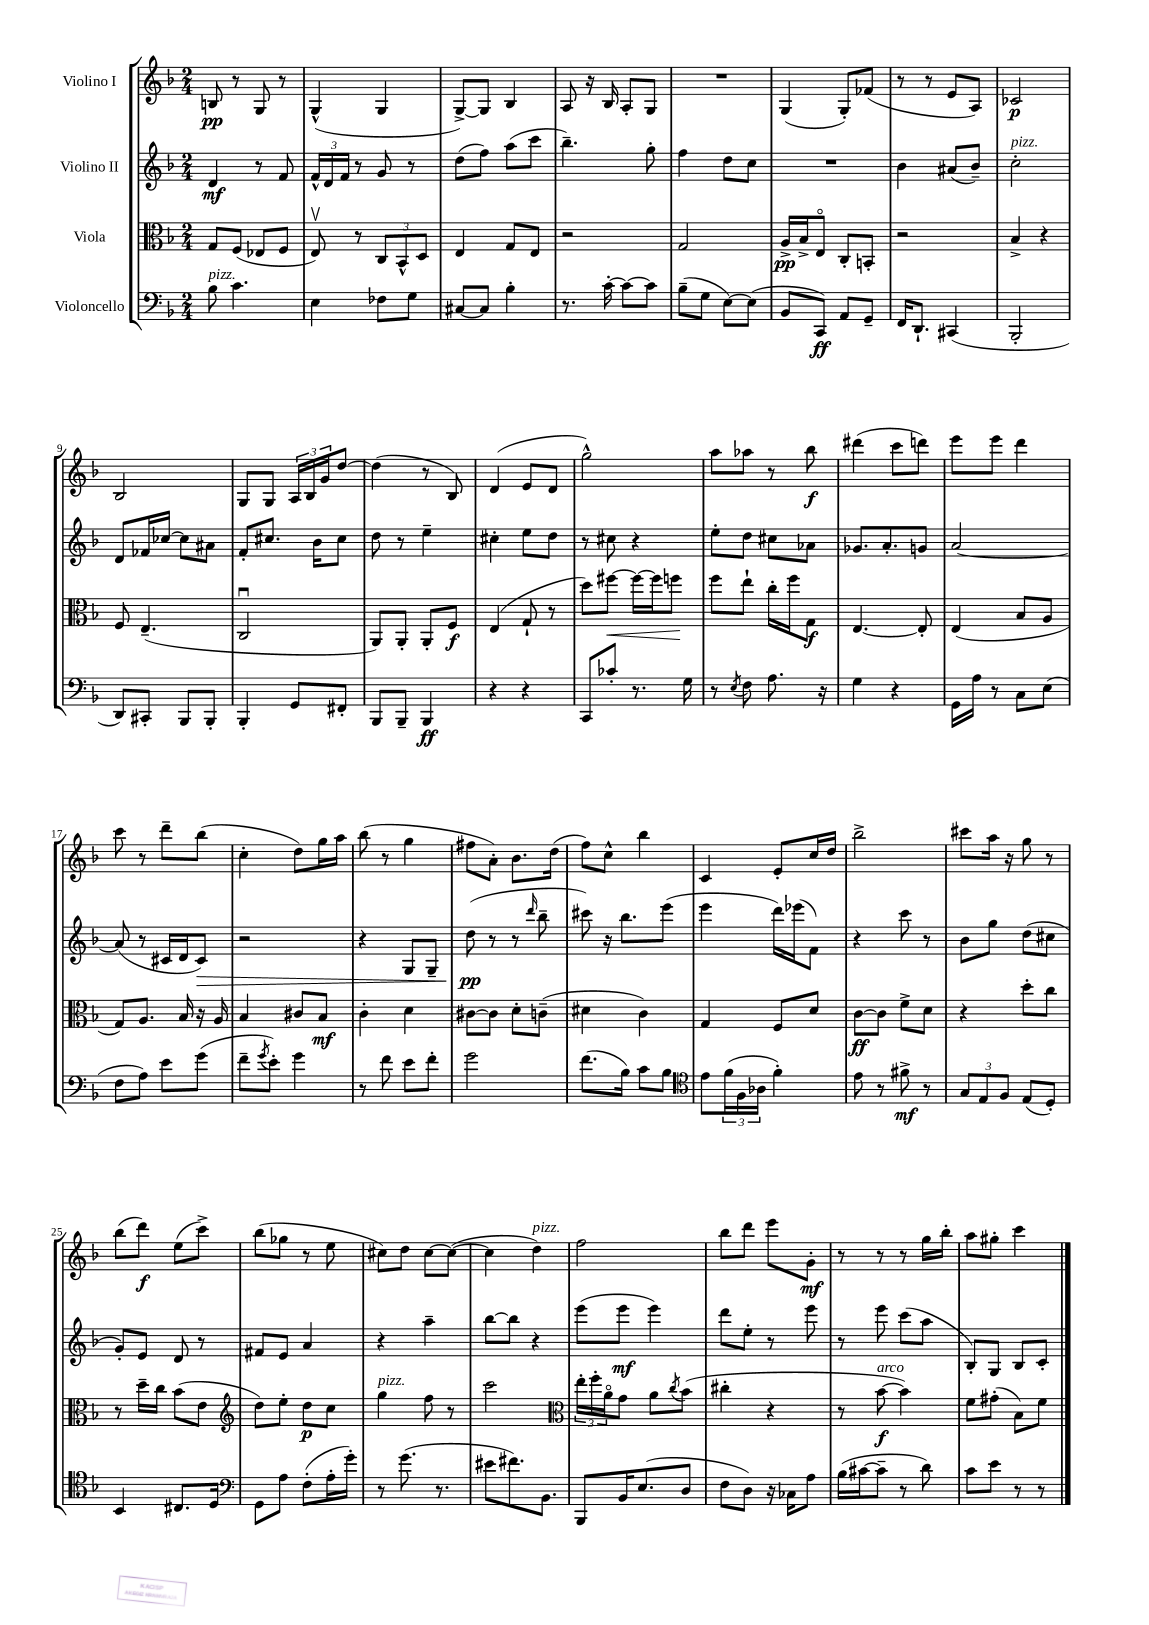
<<
\new StaffGroup <<
\new Staff = "s0" \with { instrumentName = "Violino I" } {
    \clef treble \key f \major \numericTimeSignature \time 2/4
    b8\pp r8 g8 r8 |
    g4-^( g4 |
    g8~->) g8 bes4 |
    a8 r16 bes16 a8-. g8 |
    R2 |
    g4( g8-.) fes'8( |
    r8 r8 e'8 a8) |
    ces'2\p |
    bes2 |
    g8 g8 \tuplet 3/2 { a16 bes16 g'16 } d''8~ |
    d''4( r8 bes8) |
    d'4( e'8 d'8 |
    g''2-^) |
    a''8 aes''8 r8 bes''8\f |
    dis'''4( c'''8 d'''8) |
    e'''8 e'''8 d'''4 |
    c'''8 r8 d'''8-- bes''8( |
    c''4-. d''8) g''16 a''16 |
    bes''8( r8 g''4 |
    fis''8 a'8-.) bes'8. d''16( |
    f''8) c''8-^ bes''4 |
    c'4 e'8-. c''16 d''16 |
    bes''2-> |
    cis'''8 a''16 r16 g''8 r8 |
    bes''8( d'''8\f) e''8( c'''8->) |
    bes''8( ges''8 r8 e''8 |
    cis''8) d''8 cis''8~ cis''8~( |
    cis''4 d''4^\markup { \italic "pizz." }) |
    f''2 |
    bes''8 d'''8 e'''8 g'8-.\mf |
    r8 r8 r8 g''16 bes''16-. |
    a''8 gis''8-. c'''4 \bar "|." |
}
\new Staff = "s1" \with { instrumentName = "Violino II" } {
    \clef treble \key f \major \numericTimeSignature \time 2/4
    d'4\mf r8 f'8 |
    \tuplet 3/2 { f'16-^ d'16 f'16 } r8 g'8 r8 |
    d''8( f''8) a''8( c'''8 |
    bes''4.--) g''8-. |
    f''4 d''8 c''8 |
    R2 |
    bes'4 ais'8( bes'8--) |
    c''2-.^\markup { \italic "pizz." } |
    d'8 fes'16 ces''16~ ces''8 ais'8 |
    f'8-. cis''8. bes'16 cis''8 |
    d''8 r8 e''4-- |
    cis''4-. e''8 d''8 |
    r8 cis''8 r4 |
    e''8-. d''8 cis''8 aes'8 |
    ges'8. a'8.-. g'8 |
    a'2~ |
    a'8( r8 cis'16 d'16 cis'8\>) |
    r2 |
    r4 g8 g8-- |
    d''8\pp\!( r8 r8 \grace { d'''16 } bes''8-- |
    cis'''8) r16 bes''8. e'''8( |
    e'''4 d'''16) ees'''16( f'8) |
    r4 c'''8 r8 |
    bes'8 g''8 d''8( cis''8 |
    g'8-.) e'8 d'8 r8 |
    fis'8 e'8 a'4 |
    r4 a''4-- |
    bes''8~ bes''8 r4 |
    e'''8( e'''8\mf e'''4) |
    d'''8 e''8-. r8 e'''8 |
    r8 e'''8 c'''8( a''8 |
    bes8-.) g8 bes8 c'8-. \bar "|." |
}
\new Staff = "s2" \with { instrumentName = "Viola" } {
    \clef alto \key f \major \numericTimeSignature \time 2/4
    g8 f8( ees8 f8 |
    e8\upbow) r8 \tuplet 3/2 { c8 bes,8-^ d8 } |
    e4 g8 e8 |
    r2 |
    g2 |
    a16->\pp bes16-> e8\flageolet c8-. b,8-. |
    r2 |
    bes4-> r4 |
    f8 e4.--( |
    c2\downbow |
    a,8) a,8-. a,8-. f8\f |
    e4( g8-! r8 |
    d''8) fis''8~\< fis''16~ fis''16 f''8\! |
    f''8 e''8-! c''16-. f''16 g8\f |
    e4.~ e8-. |
    e4( bes8 a8 |
    g8) a8. bes16 r16 a16 |
    bes4 cis'8 bes8\mf |
    c'4-. d'4 |
    cis'8~ cis'8 d'8-. c'8--( |
    dis'4 c'4) |
    g4 f8 d'8 |
    c'8~\ff c'8 f'8-> d'8 |
    r4 d''8-. c''8 |
    r8 d''16-- c''16 bes'8( e'8 |
    \clef treble d''8) e''8-. d''8\p c''8 |
    g''4^\markup { \italic "pizz." } f''8 r8 |
    c'''2 |
    \clef alto \tuplet 3/2 { e''16-. f''16-. a'16\flageolet } g'8 a'8 \acciaccatura { c''8 } bes'8( |
    cis''4-. r4 |
    r8 bes'8~\f^\markup { \italic "arco" } bes'4) |
    f'8 gis'8-.( bes8) f'8 \bar "|." |
}
\new Staff = "s3" \with { instrumentName = "Violoncello" } {
    \clef bass \key f \major \numericTimeSignature \time 2/4
    bes8^\markup { \italic "pizz." } c'4. |
    e4 fes8 g8 |
    cis8~ cis8 bes4-. |
    r8. c'16~-. c'8~ c'8 |
    bes8--( g8 e8~) e8( |
    bes,8 c,8\ff) a,8 g,8-- |
    f,16 d,8.-! cis,4( |
    bes,,2-. |
    d,8) cis,8-. bes,,8 bes,,8-. |
    bes,,4-. g,8 fis,8-. |
    bes,,8 bes,,8-- bes,,4\ff |
    r4 r4 |
    c,8 ces'8-. r8. g16 |
    r8 \acciaccatura { e8 } f8 a8. r16 |
    g4 r4 |
    g,16 a16 r8 c8 e8( |
    f8 a8) e'8 g'8( |
    f'8-- \acciaccatura { g'8 } e'8-.) g'4 |
    r8 f'8 e'8 f'8-. |
    g'2 |
    f'8.( bes16) c'8 bes8 |
    \clef tenor e'8 \tuplet 3/2 { f'16( f16 aes16 } f'4-.) |
    e'8 r8 fis'8->\mf r8 |
    \tuplet 3/2 { g8 e8 f8 } e8( d8-.) |
    bes,4 cis8. d16 |
    \clef bass g,8 a8 f8-.( a16-. g'16-.) |
    r8 g'8.( r8. |
    eis'8 fis'8.) bes,8. |
    bes,,8 bes,16 e8.( d8 |
    f8 d8) r16 ces16 a8 |
    bes16( cis'16~ cis'8-- r8 d'8) |
    c'8 e'8 r8 r8 \bar "|." |
}
>>
>>
